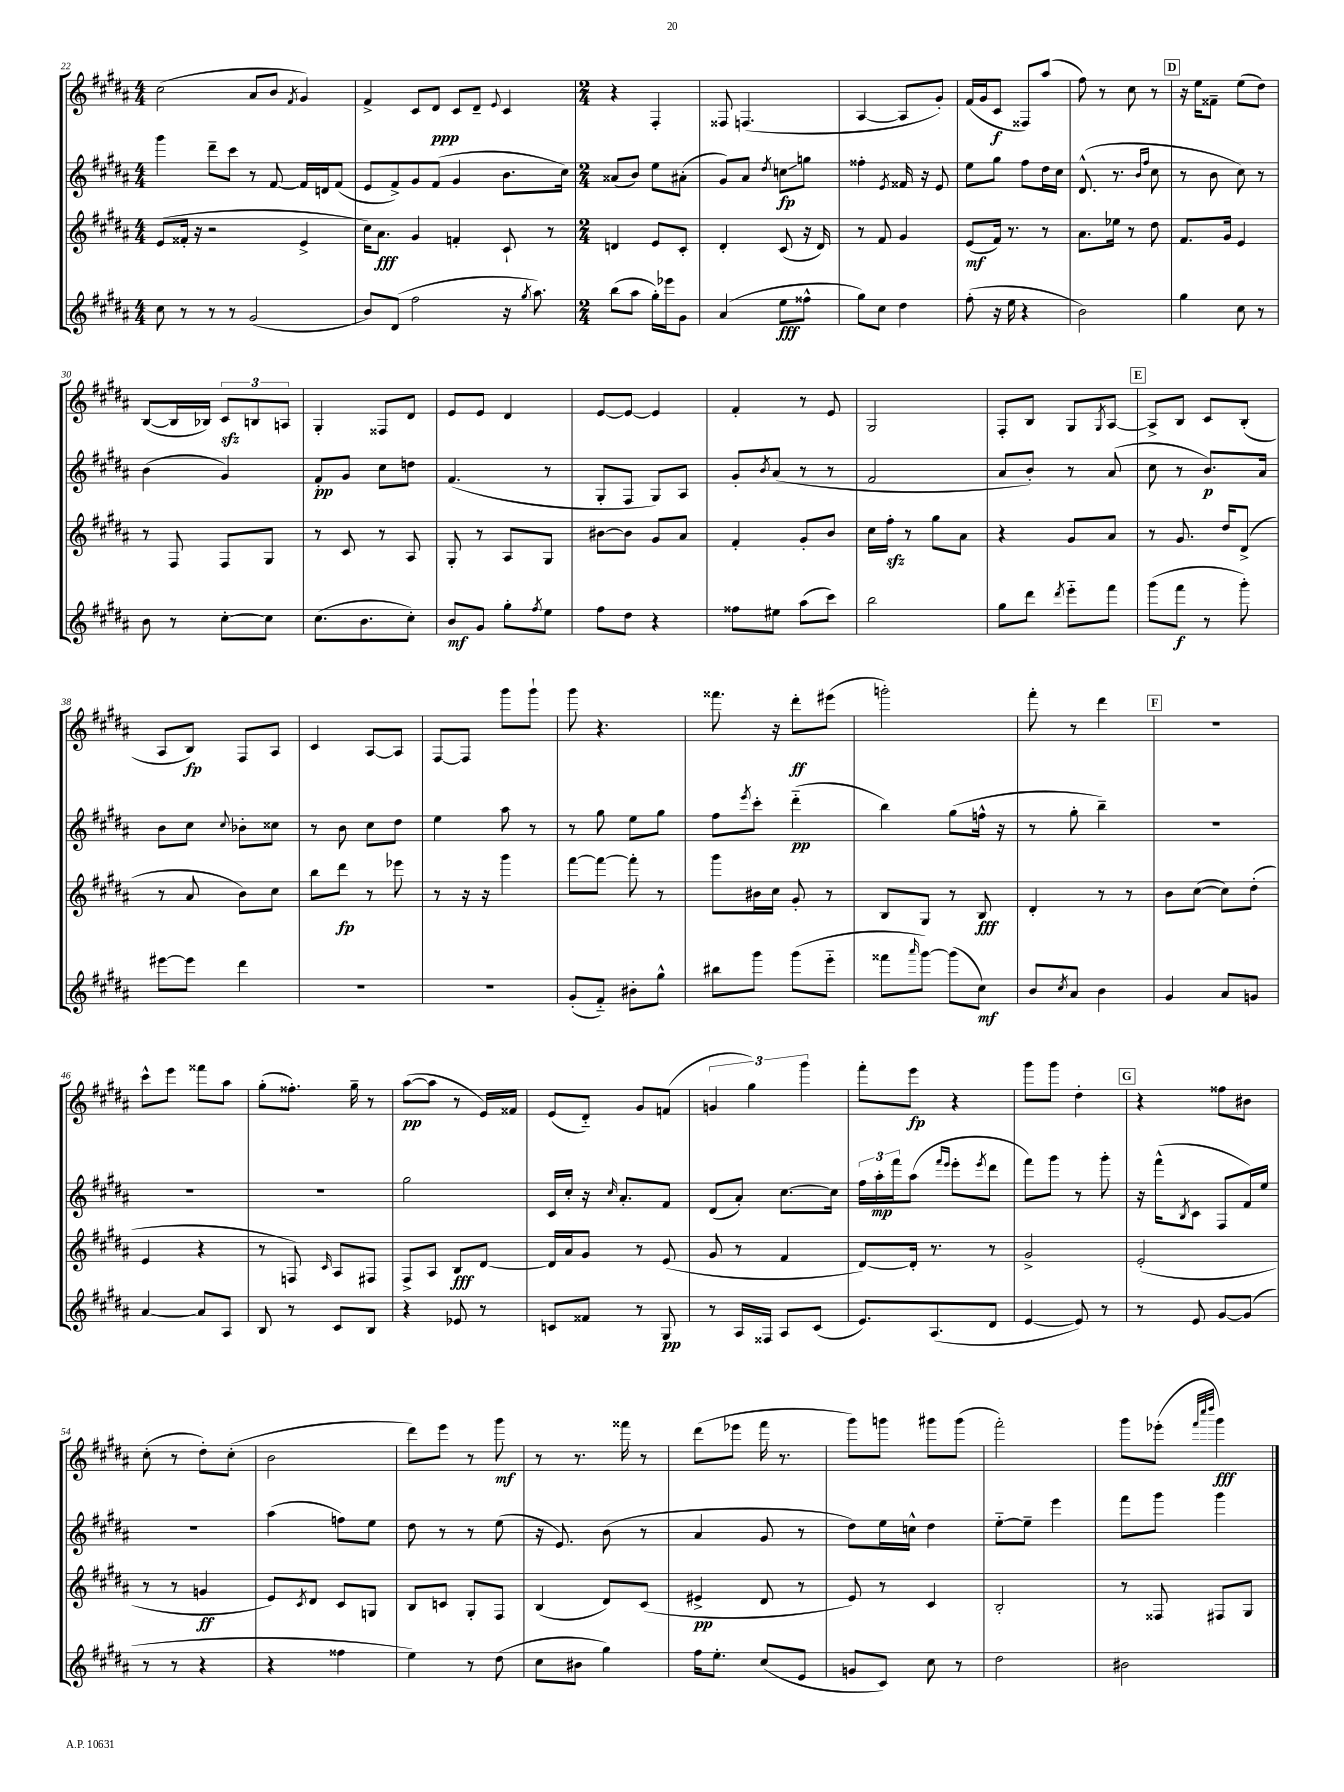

**kern	**kern	**kern	**kern
*staff4	*staff3	*staff2	*staff1
*clefG2	*clefG2	*clefG2	*clefG2
*k[f#c#g#d#a#]	*k[f#c#g#d#a#]	*k[f#c#g#d#a#]	*k[f#c#g#d#a#]
*M4/4	*M4/4	*M4/4	*M4/4
8cc#	(8e	4ggg#	(2cc#
8r	16f##'	.	.
.	16r	.	.
8r	2r	8ddd#~	.
8r	.	8ccc#	.
(2g#	.	8r	8a#
.	.	[8f#	8b
.	.	.	8qf#
.	4e^	16f#]	4g#)
.	.	16d	.
.	.	(8f#	.
=	=	=	=
8b)	16cc#)	8e	4f#^
.	8.a#	.	.
(8d#	.	8f#^)	.
2ff#	4g#	8g#	8c#
.	.	(8f#	8d#
.	4f'	4g#	8c#
.	.	.	8d#~
.	.	.	8qqe
16r	8c#`	8.b	4c#
8qgg#	.	.	.
8.aa#)	.	.	.
.	8r	.	.
.	.	16cc#)	.
=	=	=	=
*M2/4	*M2/4	*M2/4	*M2/4
(8bb	4d	(8a##	4r
8aa#	.	8b)	.
16gg#')	8e	8ee	4F#'
16eee-	.	.	.
8g#	8c#'	(8a#'	.
=	=	=	=
(4a#	4d#'	8g#)	8F##
.	.	8a#	(4.F
.	.	8qdd#	.
8ee	(8c#	8cc	.
8ff##^^	16r	8gg	.
.	16d#)	.	.
=	=	=	=
8gg#)	8r	4ff##'	[4A#
8cc#	8f#	.	.
.	.	8qe	.
4dd#	4g#	16f##	8A#]
.	.	16r	.
.	.	8e	8g#')
=	=	=	=
(8ff#'	(8e	8ee	(16f#
.	.	.	16g#
16r	16f#)	8gg#	8c#
16ee	8.r	.	.
4r	.	8ff#	8F##)
.	8r	16dd#	(8aa#
.	.	16cc#	.
=	=	=	=
2b)	8.a#	(8.d#^^	8ff#)
.	.	.	8r
.	16ee-	8.r	.
.	8r	.	8cc#
.	.	16qqb	.
.	.	16qqff#	.
.	8dd#	8cc#	8r
=	=	=	=
4gg#	8.f#	8r	16r
.	.	.	16ee
.	.	8b	8f##~
.	16g#	.	.
8cc#	4e	8cc#)	(8ee
8r	.	8r	8dd#)
=	=	=	=
8b	8r	(4b	([8B
8r	8F#	.	16B]
.	.	.	16B-)
[8cc#'	8F#	4g#)	12c#
.	.	.	12B
8cc#]	8G#	.	.
.	.	.	12A
=	=	=	=
(8.cc#	8r	8f#'	4G#'
.	8c#	8g#	.
8.b	.	.	.
.	8r	8cc#	8F##
8cc#')	8A#	8dd	8d#
=	=	=	=
8b	8G#'	(4.f#	8e
8g#	8r	.	8e
8gg#'	8A#	.	4d#
8qff#	.	.	.
8ee	8G#	8r	.
=	=	=	=
8ff#	[8b#	8G#'	[8e
8dd#	8b#]	8F#	8e_
4r	8g#	8G#)	4e]
.	8a#	8A#	.
=	=	=	=
8ff##	4f#'	8g#'	4f#'
.	.	8qb	.
8ee#	.	(8a#	.
(8aa#	8g#'	8r	8r
8ccc#)	8b	8r	8e
=	=	=	=
2bb	16cc#	2f#	2G#
.	16ff#'	.	.
.	8r	.	.
.	8gg#	.	.
.	8a#	.	.
=	=	=	=
8gg#	4r	8a#	8F#'
8ddd#	.	8b')	8B
8qddd#	.	.	.
8eee'~	8g#	8r	8G#
.	.	.	8qG#
8fff#	8a#	(8a#	[8A#
=	=	=	=
(8ggg#	8r	8cc#	8A#^]
8fff#	8.g#	8r	8B
8r	.	8.b)	8c#
.	16dd#	.	.
8ggg#')	(8d#^	.	(8B'
.	.	16a#	.
=	=	=	=
[8eee#	8r	8b	8A#
8eee#]	8a#	8cc#	8B)
.	.	8qqcc#	.
4ddd#	8b)	8b-'	8F#
.	8cc#	8cc##	8A#
=	=	=	=
2r	8bb	8r	4c#
.	8ddd#	8b	.
.	8r	8cc#	[8A#
.	8eee-	8dd#	8A#]
=	=	=	=
2r	8r	4ee	[8F#
.	16r	.	8F#]
.	16r	.	.
.	4ggg#	8aa#	8ggg#
.	.	8r	8ggg#`
=	=	=	=
(8g#'	[8fff#	8r	8ggg#
8f#'~)	8fff#_	8gg#	4.r
8b#'	8fff#']	8ee	.
8gg#^^	8r	8gg#	.
=	=	=	=
8bb#	8ggg#	8ff#	8.fff##
.	.	8qeee	.
8ggg#	16b#	8ccc#'	.
.	16cc#	.	16r
(8ggg#	8g#'	(4ddd#'~	8ddd#'
8eee'~	8r	.	(8eee#
=	=	=	=
8fff##	8B	4bb)	2ggg')
16qqaaa#	.	.	.
[8ggg#)	8G#	.	.
(8ggg#]	8r	(8gg#	.
8cc#)	8B	16ff^^	.
.	.	16r	.
=	=	=	=
8b	4d#'	8r	8fff#'
8qcc#	.	.	.
8a#	.	8gg#'	8r
4b	8r	4bb~)	4ddd#
.	8r	.	.
=	=	=	=
4g#	8b	2r	2r
.	([8cc#	.	.
8a#	8cc#])	.	.
8g	(8dd#'	.	.
=	=	=	=
[4a#	4e	2r	8ccc#^^
.	.	.	8eee
8a#]	4r	.	8fff##
8A#	.	.	8aa#
=	=	=	=
8B	8r	2r	(8gg#'
8r	8F)	.	8.ff##')
.	16qqc#	.	.
8c#	8A#	.	.
.	.	.	16gg#~
8B	8F#	.	8r
=	=	=	=
4r	8F#^	2gg#	([8aa#
.	8A#	.	8aa#]
8e-	8B	.	8r
8r	[8d#	.	16e)
.	.	.	16f##
=	=	=	=
8c	16d#]	16c#	(8e
.	16a#	16cc#'	.
8f##	8g#	16r	8d#'~)
.	.	16qqcc#	.
.	.	8.a#'	.
8r	8r	.	8g#
8G#	(8e	8f#	(8f
=	=	=	=
8r	8g#	(8d#	6g
16A#	8r	8a#')	.
.	.	.	6gg#)
16F##	.	.	.
8A#	4f#	[8.cc#	.
.	.	.	6ggg#
(8c#	.	.	.
.	.	16cc#]	.
=	=	=	=
8.e)	[8d#)	24ff#	8fff#'
.	.	24aa#'	.
.	.	24fff#	.
.	16d#']	(8aa#	8eee
(8.A#	8.r	.	.
.	.	16qqfff#	.
.	.	16qqeee	.
.	.	8eee'	4r
.	.	8qeee	.
8d#	8r	8ddd#	.
=	=	=	=
[4e	2g#^	8fff#)	8ggg#
.	.	8ggg#	8ggg#
8e])	.	8r	4dd#'
8r	.	8ggg#'	.
=	=	=	=
8r	(2e'	16r	4r
.	.	(16fff#^^	.
.	.	8qB	.
8e	.	8c#	.
[8g#	.	8F#	8ff##
(8g#]	.	16f#)	8b#
.	.	16ee	.
=	=	=	=
8r	8r	2r	(8cc#'
8r	8r	.	8r
4r	4g	.	8dd#')
.	.	.	(8cc#'
=	=	=	=
4r	8e)	(4aa#	2b
.	8qc#	.	.
.	8d#	.	.
4ff##	8c#	8ff)	.
.	8G	8ee	.
=	=	=	=
4ee)	8B	8dd#	8ddd#)
.	8c	8r	8eee
8r	8G#'	8r	8r
(8dd#	8F#	(8ee	8ggg#
=	=	=	=
8cc#	(4B	16r	8r
.	.	8.e)	.
8b#	.	.	8.r
4gg#)	8d#)	(8b	.
.	.	.	16fff##
.	(8c#	8r	8r
=	=	=	=
16ff#	4e#^	4a#	(8ddd#
8.ee'	.	.	.
.	.	.	8eee-
(8cc#	8d#	8g#	16fff#
.	.	.	8.r
8e	8r	8r	.
=	=	=	=
8g	8e)	8dd#)	8ggg#)
8c#)	8r	16ee	8ggg
.	.	16cc^^	.
8cc#	4c#	4dd#	8ggg#
8r	.	.	(8ggg#
=	=	=	=
2dd#	2B'	[8ee'~	2fff#')
.	.	8ee~]	.
.	.	4eee	.
=	=	=	=
2b#	8r	8fff#	8ggg#
.	8F##	8ggg#	(8eee-'
.	.	.	32qqfff#
.	.	.	32qqcccc#
.	.	.	32qqdddd#
.	8F#	4ggg#	4ggg#)
.	8G#	.	.
==	==	==	==
*-	*-	*-	*-
